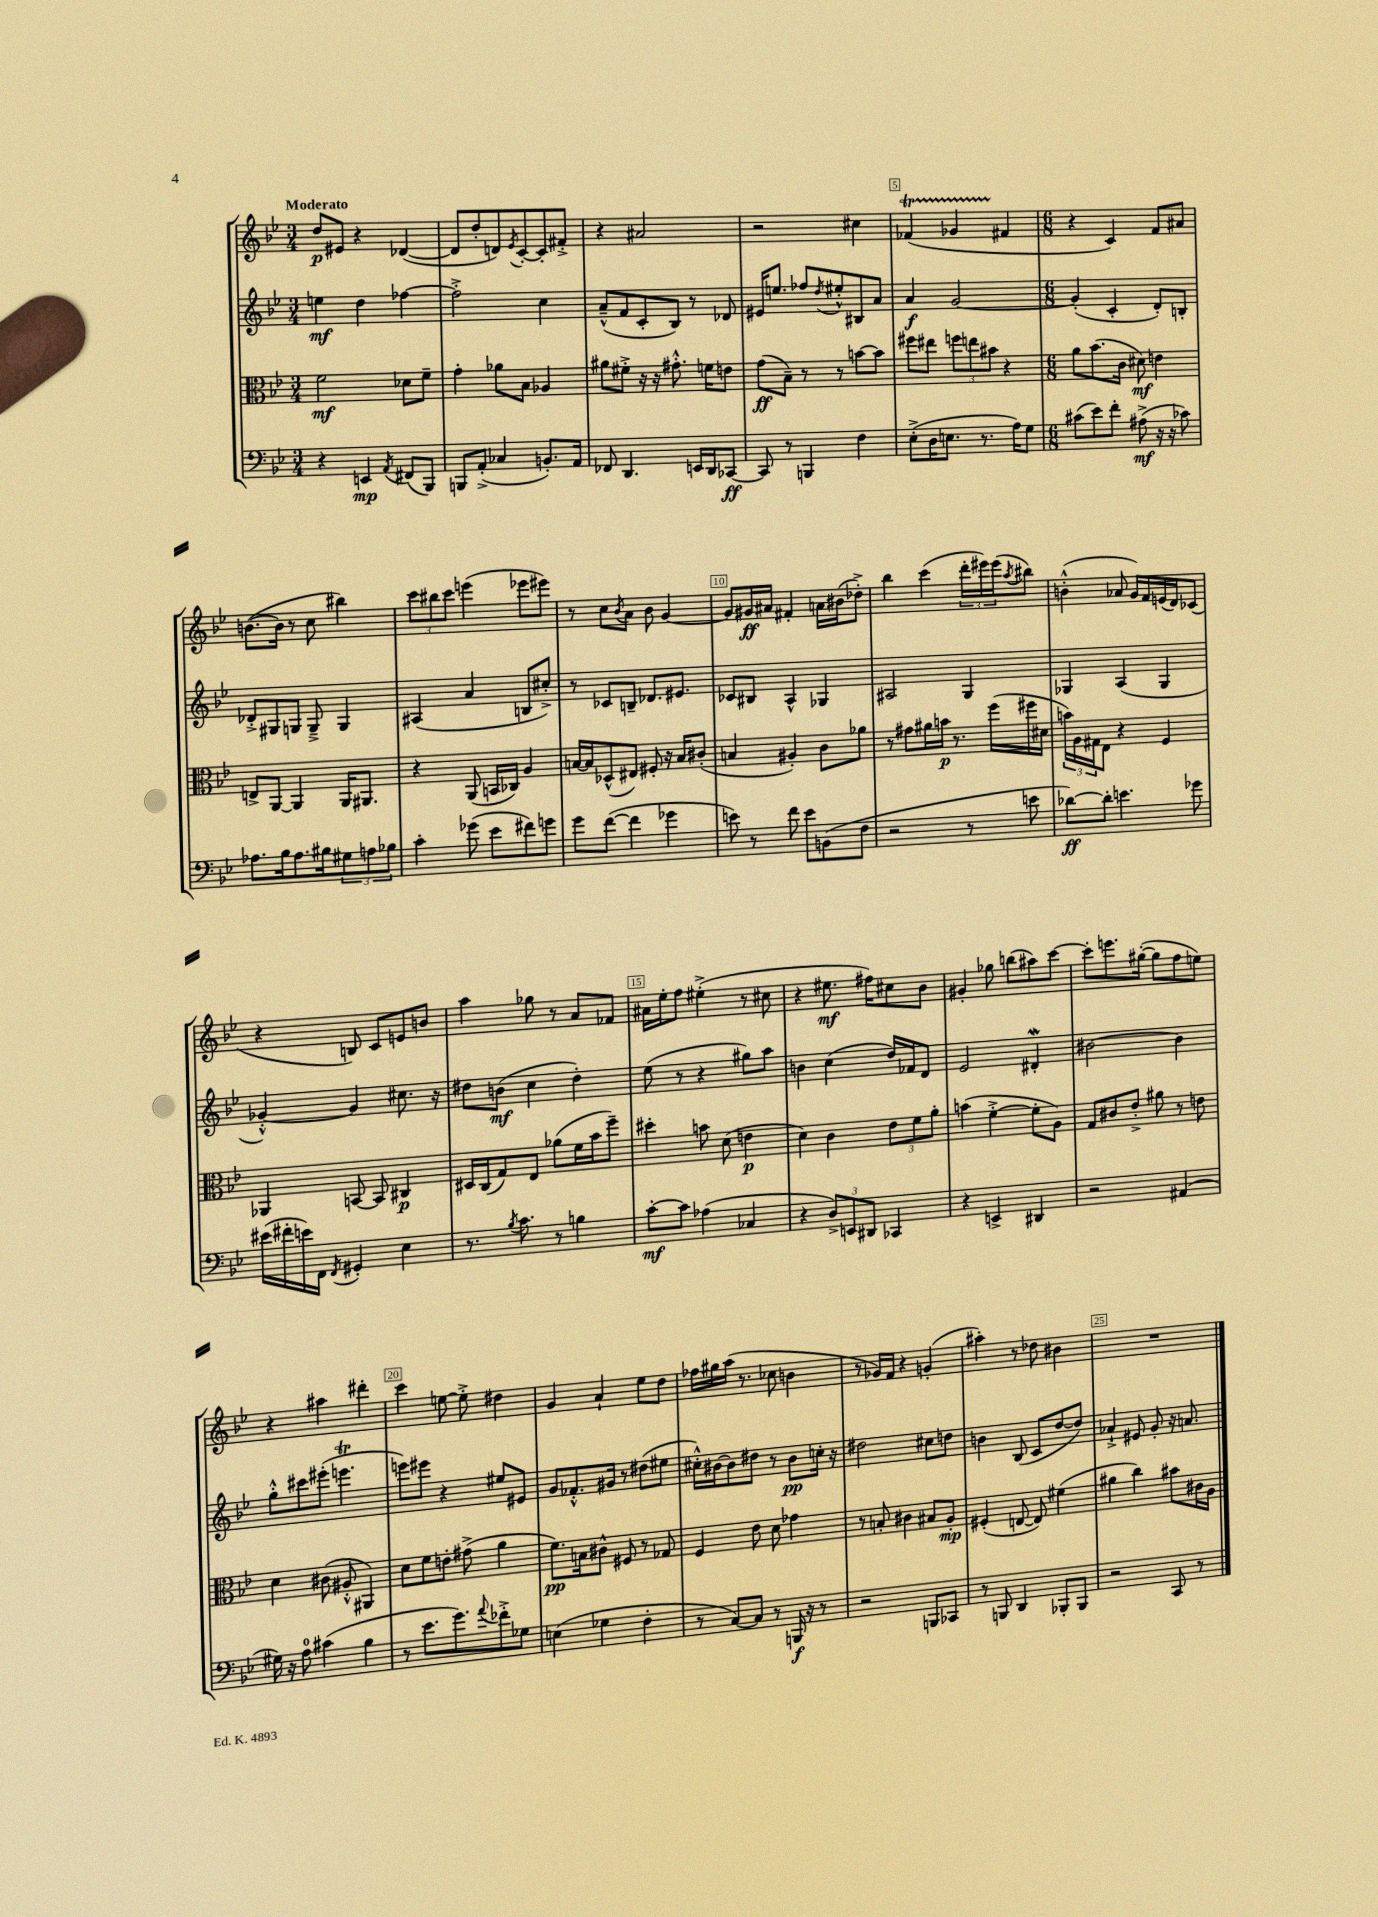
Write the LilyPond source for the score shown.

<<
\new StaffGroup <<
\new Staff = "s0" {
    \clef treble \key bes \major \numericTimeSignature \time 3/4 \tempo "Moderato"
    d''8\p eis'8 r4 des'4~( |
    des'8 d''8-. d'8) \acciaccatura { ees'8 } c'8~-. c'8-. fis'8-.-> |
    r4 ais'2 |
    r2 cis''4 |
    fes'4\startTrillSpan( ges'4 fis'4\stopTrillSpan |
    \numericTimeSignature \time 6/8 r4 c'4) f'8 ais'8 |
    b'8.~( b'16 r8 c''8 bis''4) |
    \tuplet 3/2 { c'''8 bis''8 c'''8 } e'''4( ees'''8 eis'''8) |
    r8 c''8 \acciaccatura { bes'8 } a'8 bes'8 g'4~ |
    g'8 gis'16\ff ais'16 fis'4-. a'16 bis'16( des''8-.->) |
    bes''4 c'''4( \tuplet 3/2 { d'''16-. eis'''16) eis'''16( } \acciaccatura { a''8 } bis''8) |
    b'4-.-^( aes'8 g'16) f'16 e'16( d'16) ces'8( |
    r4 b8) c'8 e'8 b'8 |
    a''4 ges''8 r8 a'8 fes'8 |
    ais'16 ees''16-. f''8 eis''4-.->( r8 cis''8 |
    r4 eis''8.\mf fis''16) cis''8 bes'8 |
    gis'4-. ges''8 b''8( ais''8) c'''8~ |
    c'''8-. e'''8. gis''16~-.( gis''8 f''8 e''8) |
    r4 ais''4 dis'''4-. |
    c'''4 e''8~ e''8-.-> dis''4 |
    g'4 a'4-! ees''8 d''8 |
    fes''16 gis''16 a''16( r8. ces''8 b'4 |
    r8 ges'16) f'16 r4 g'4-.( |
    ais''4-.) r8 des''8 bis'4 |
    R2. \bar "|." |
}
\new Staff = "s1" {
    \clef treble \key bes \major \numericTimeSignature \time 3/4
    e''4\mf d''4 fes''4~ |
    fes''2-.-> c''4 |
    a'8---^( f'8 c'8-. bes8) r8 des'8 |
    eis'16 e''8. fes''8 \acciaccatura { d''8 } eis''8-.-^ bis8 a'8 |
    a'4\f g'2~ |
    \numericTimeSignature \time 6/8 g'4-.( c'4-. d'8-.) b8-. |
    des'8-.-> gis8 g8 g8---> g4 |
    ais4( a'4 b8 cis''8-.->) |
    r8 ces'8 b8-- des'8. eis'8. |
    ces'8 bis8 a4-^ ges4 |
    ais2 g4 |
    ges4 a4( ges4 |
    ges'4~-.-^) ges'4 cis''8. r16 |
    dis''8 b'8\mf( c''4 dis''4-.) |
    ees''8( r8 r4 gis''8) a''8 |
    b'4 c''4( d''16) fes'16 d'8 |
    ees'2 dis'4-.\mordent |
    bis'2~ bis'4 |
    g''8-.-^ cis'''8 eis'''8-.( e'''4.\trill |
    e'''8) eis'''8 r4 eis''8 eis'8 |
    g'8 fes'8.-.-^ gis'16 r8 dis''8( eis''8 |
    cis''16-.-^) bis'16~ bis'8 dis''8 r8 bis'8\pp c''16-. r16 |
    dis''2 cis''8 d''8 |
    b'4 bes8( c'8 d''8~ d''8) |
    aes'4-!-> eis'8 g'8-. r16 a'8. \bar "|." |
}
\new Staff = "s2" {
    \clef alto \key bes \major \numericTimeSignature \time 3/4
    f'2\mf des'8 f'8-- |
    g'4-. aes'8 bes8 aes4 |
    ais'8 fis'8-.-> r16 r16 gis'8.-.-^ f'16 e'8 |
    g'8\ff( bes8--) r8 r8 b'8~ b'8 |
    fis''8 eis''8 \tuplet 3/2 { f''8 e''8 bis'8 } r4 |
    \numericTimeSignature \time 6/8 a'8 bes'8.( c'16 dis'8\mf) e'4 |
    e8-> a,8~ a,4 a,16 ais,8. |
    r4 a,8( b,16 ces16) a4 |
    b16~ b16 des8-^( eis8) fis8-. r16 b16 cis'8-.( |
    b4 ais4-.) c'8 aes'8 |
    r8 gis'8 ais'16 b'16\p r8. f''16( fis''16 dis'16 |
    \tuplet 3/2 { b'16) a16 gis16 } ees8 r4 f4 |
    aes,4 b,8~ b,8 cis4\p |
    dis16 c16( g8) ees8 aes'8( f'16 bes'16 f''8--) |
    dis''4-. b'8 d'8( e'4\p |
    d'4) c'4 \tuplet 3/2 { ees'8 f'8 a'8-. } |
    b'4( f'4~-.-> f'8-. a8) |
    g8 cis'8 ees'8-.-> ais'8 r8 e'8 |
    d'4 cis'8( ais8-.-^ ais,4) |
    d'8 f'8 e'8-. gis'8->( a'4 |
    f'8.\pp) b16 cis'8-^ fis8 r8 ges8 |
    f4 ees'8 d'8 ges'4 |
    r8 b8-. cis'4 bis8 a8-.\mp |
    fis4-.( e8~ e8) fis'4( |
    ais'4 c''4) bis'8 cis'16 a16 \bar "|." |
}
\new Staff = "s3" {
    \clef bass \key bes \major \numericTimeSignature \time 3/4
    r4 e,4\mp \acciaccatura { a,8 } fis,8( bes,,8) |
    b,,8 a,8-.->( ces4 b,8.-.) a,16 |
    fes,8 d,4. e,16 d,16 ces,8~\ff |
    ces,8 r8 b,,4 f4 |
    ees8-.->( d16 e8. r8. a16) g8 |
    \numericTimeSignature \time 6/8 cis'8( ees'8) f'8-. ais8->\mf( r16 r16 ces'8) |
    aes8. bes16 aes8. bis16 \tuplet 3/2 { gis8 a8 bes8 } |
    c'4-. ges'8( ees'8 fis'8) g'8 |
    g'8 f'8~( f'4 ges'4 |
    e'8) r8 f'8 e'8 b,8( f8 |
    r2 r8 e'8 |
    des'8~\ff) des'8-. e'4. ges'8 |
    eis'16( fis'16-. e'16) f,16 \acciaccatura { f,8 } gis,4-. ees4 |
    r8. \acciaccatura { bes8 } c'8. r8 b4 |
    c'8~-.\mf c'8 aes4( ces4 |
    r4 \tuplet 3/2 { d8->) e,8 dis,8 } ces,4 |
    r4 e,4-> dis,4 |
    r2 ais,4( |
    gis16) r16 a8-0 cis'4( bes4 |
    r8 ees'8. g'8.) \appoggiatura { a'8 } fes'8-.-> ges8 |
    e4( ges4 f4-. |
    r8 c8~) c8 r8 b,,16\f r16 r8 |
    r2 b,,8 ces,8 |
    r8 b,,8 d,4 bes,,8-. bes,,8 |
    r2 c,8 r8 \bar "|." |
}
>>
>>
\layout { \context { \Score \override BarNumber.break-visibility = ##(#f #t #t) barNumberVisibility = #(every-nth-bar-number-visible 5) \override BarNumber.stencil = #(make-stencil-boxer 0.1 0.3 ly:text-interface::print) } }
